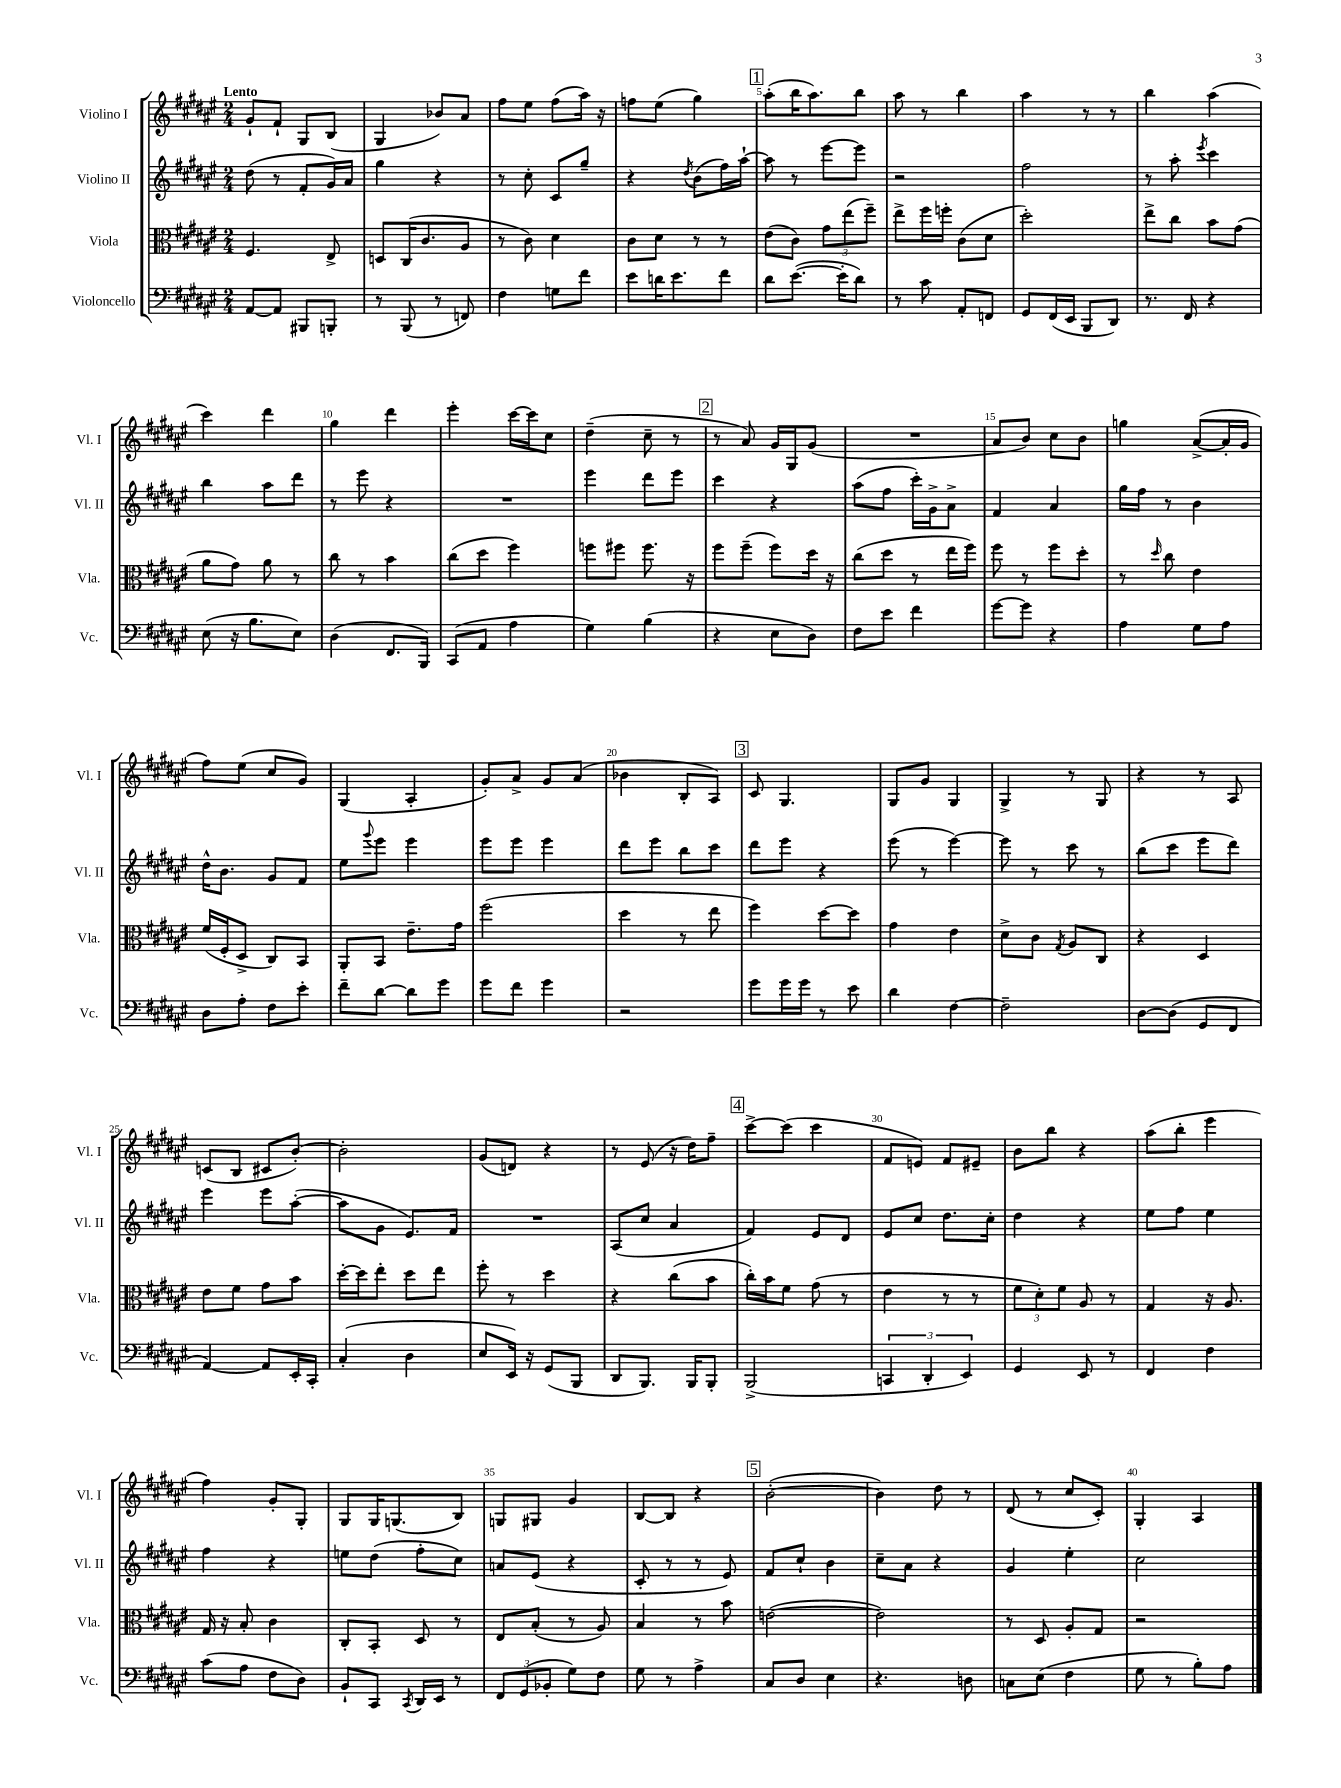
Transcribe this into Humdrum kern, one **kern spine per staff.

**kern	**kern	**kern	**kern
*staff4	*staff3	*staff2	*staff1
*clefF4	*clefC3	*clefG2	*clefG2
*k[f#c#g#d#a#e#]	*k[f#c#g#d#a#e#]	*k[f#c#g#d#a#e#]	*k[f#c#g#d#a#e#]
*M2/4	*M2/4	*M2/4	*M2/4
[8AA#/L	4.F#/	(8dd#\	8g#`/L
8AA#/]J	.	8r	8f#`/J
8BBB#/L	.	8f#'/L	8G#/L
8BBB'/J	8E#^/	16g#/L)	(8B/J
.	.	16a#/JJ	.
=	=	=	=
8r	8D/L	4gg#\	4G#/
(8BBB/	(16C#/K	.	.
.	8.c#/	.	.
8r	.	4r	8b-/L)
8FF/)	8A#/J	.	8a#/J
=	=	=	=
4F#\	8r	8r	8ff#\L
.	8c#\)	8cc#'\	8ee#\J
8G\L	4d#\	8c#/L	(8ff#\L
8f#\J	.	8gg#~/J	16aa#\Jk)
.	.	.	16r
=	=	=	=
8e#\L	8c#\L	4r	8ff\L
16d\K	8d#\J	.	(8ee#\J
8.e#\	.	.	.
.	.	8qdd#/	.
.	8r	(8b\L	4gg#\)
8f#\J	8r	16ff#\L)	.
.	.	[16aa#`\JJ	.
=	=	=	=
8d#\L	(8e#\L	8aa#\]	(8aa#'\L
([8.e#\J	8c#\J)	8r	16bb\K
.	.	.	8.aa#\)
.	12g#\L	[8eee#\L	.
16e#'\]LK	.	.	.
.	(12ee#\	.	.
8d#\J)	.	8eee#\]J	8bb\J
.	12ff#~\J)	.	.
=	=	=	=
8r	8ee#^\L	2r	8aa#\
8c#\	16ff#\L	.	8r
.	16ff'\JJ	.	.
8AA#'/L	(8c#\L	.	4bb\
8FF/J	8d#\J	.	.
=	=	=	=
8GG#/L	2dd#'\)	2ff#\	4aa#\
(16FF#/L	.	.	.
16EE#/JJ	.	.	.
8BBB/L	.	.	8r
8DD#/J)	.	.	8r
=	=	=	=
8.r	8ee#^\L	8r	4bb\
.	8cc#\J	8aa#'\	.
16FF#/	.	.	.
.	.	8qeee#/	.
4r	8b\L	4ccc#\	(4aa#\
.	(8g#\J	.	.
=	=	=	=
(8E#\	8a#\L	4bb\	4ccc#\)
16r	8g#\J)	.	.
8.B\L	.	.	.
.	8a#\	8aa#\L	4ddd#\
8E#\J)	8r	8ddd#\J	.
=	=	=	=
(4D#\	8cc#\	8r	4gg#\
.	8r	8eee#\	.
8.FF#/L	4b\	4r	4ddd#\
16BBB/Jk)	.	.	.
=	=	=	=
(8CC#/L	(8cc#\L	2r	4eee#'\
8AA#/J	8dd#\J	.	.
4A#\	4ff#\)	.	[16ccc#\LL
.	.	.	16ccc#\]J
.	.	.	8cc#\J
=	=	=	=
4G#\)	8ff\L	4eee#\	(4dd#~\
.	8ff#\J	.	.
(4B\	8.ff#\	8ddd#\L	8cc#~\
.	.	8eee#\J	8r
.	16r	.	.
=	=	=	=
4r	8ff#\L	4ccc#\	8r
.	(8ff#~\J	.	8a#/)
8E#\L	8ff#\L)	4r	16g#/LL
.	.	.	16G#/J
8D#\J)	16dd#\Jk	.	(8g#/J
.	16r	.	.
=	=	=	=
8F#\L	(8cc#\L	(8aa#\L	2r
8e#\J	8dd#\J	8ff#\J	.
4f#\	8r	16ccc#'\LL)	.
.	.	16g#^\J	.
.	16ee#\LL	8a#^\J	.
.	16ff#\JJ)	.	.
=	=	=	=
[8g#\L	8ff#\	4f#/	8a#/L
8g#\]J	8r	.	8b/J)
4r	8ff#\L	4a#/	8cc#\L
.	8dd#'\J	.	8b\J
=	=	=	=
4A#\	8r	16gg#\LL	4gg\
.	.	16ff#\JJ	.
.	16qqdd#/	.	.
.	8cc#\	8r	.
8G#\L	4e#\	4b\	([8a#^/L
8A#\J	.	.	16a#'/]L
.	.	.	16g#/JJ
=	=	=	=
8D#\L	(16f#/LL	16dd#^^\LK	8ff#\L)
.	16F#'/J	8.b\J	.
8A#'\J	8D#^/J	.	(8ee#\J
8F#\L	8C#/L)	8g#/L	8cc#/L
8e#'\J	8BB/J	8f#/J	8g#/J)
=	=	=	=
8f#~\L	8AA#'/L	8ee#\L	(4G#/
.	.	8qqggg#/	.
[8d#\J	8BB/J	8eee#\J	.
8d#\]L	8.e#~\L	4eee#\	4A#'/
8g#\J	.	.	.
.	16g#\Jk	.	.
=	=	=	=
8g#\L	(2ff#\	8eee#\L	8g#'/L)
8f#\J	.	8eee#\J	8a#^/J
4g#\	.	4eee#\	8g#/L
.	.	.	(8a#/J
=	=	=	=
2r	4dd#\	8ddd#\L	4b-\
.	.	8eee#\J	.
.	8r	8bb\L	8B'/L
.	8ee#\	8ccc#\J	8A#/J)
=	=	=	=
8g#\L	4ff#\)	8ddd#\L	8c#/
16g#\L	.	8eee#\J	4.G#/
16g#\JJ	.	.	.
8r	[8dd#\L	4r	.
8e#\	8dd#\]J	.	.
=	=	=	=
4d#\	4g#\	(8eee#\	8G#/L
.	.	8r	8g#/J
[4F#\	4e#\	[4eee#\)	4G#/
=	=	=	=
2F#~\]	8d#^\L	8eee#\]	4G#^/
.	8c#\J	8r	.
.	8qG#/	.	.
.	8A#/L	8ccc#\	8r
.	8C#/J	8r	8G#/
=	=	=	=
[8D#\L	4r	(8bb\L	4r
(8D#\]J	.	8ccc#\J	.
8GG#/L	4D#/	8eee#\L	8r
8FF#/J	.	8ddd#\J)	8A#/
=	=	=	=
[4AA#/)	8e#\L	4eee#\	(8c/L
.	8f#\J	.	8B/J
8AA#/]L	8g#\L	8eee#\L	8c#/L
16EE#'/L	8b\J	([8aa#'\J	[8b'/J)
16CC#'/JJ	.	.	.
=	=	=	=
(4C#'/	[16dd#'\LL	8aa#\]L	2b'\]
.	16dd#\]J	.	.
.	8ee#'\J	8g#\J	.
4D#\	8dd#\L	8.e#/L)	.
.	8ee#\J	.	.
.	.	16f#/Jk	.
=	=	=	=
8E#/L	8ff#'\	2r	(8g#/L
16EE#/Jk)	8r	.	8d/J)
16r	.	.	.
(8GG#/L	4dd#\	.	4r
8BBB/J	.	.	.
=	=	=	=
8DD#/L	4r	(8A#/L	8r
8.BBB/J)	.	8cc#/J	(8e#/
.	(8cc#\L	4a#/	16r
16BBB/LK	.	.	16dd#\LK)
8BBB'/J	8b\J	.	8ff#~\J
=	=	=	=
(2BBB^/	16cc#'\LL)	4f#/)	[8ccc#^\L
.	16b\J	.	.
.	8f#\J	.	(8ccc#\]J
.	(8g#\	8e#/L	4ccc#\
.	8r	8d#/J	.
=	=	=	=
6CC/	4e#\	8e#/L	8f#/L
.	.	8cc#/J	8e/J)
6DD#'/	.	.	.
.	8r	8.dd#\L	8f#/L
6EE#/)	.	.	.
.	8r	.	8e#~/J
.	.	16cc#'\Jk	.
=	=	=	=
4GG#/	12f#\L	4dd#\	8b\L
.	12d#'\)	.	.
.	.	.	8bb\J
.	12f#\J	.	.
8EE#/	8A#/	4r	4r
8r	8r	.	.
=	=	=	=
4FF#/	4G#/	8ee#\L	(8aa#\L
.	.	8ff#\J	8bb'\J
4F#\	16r	4ee#\	4eee#\
.	8.A#/	.	.
=	=	=	=
(8c#\L	16G#/	4ff#\	4ff#\)
.	16r	.	.
8A#\J	8B'/	.	.
8F#\L	4c#\	4r	8g#'/L
8D#\J)	.	.	8G#'/J
=	=	=	=
8BB`/L	8C#'/L	8ee\L	8G#/L
8CC#/J	8BB'/J	(8dd#\J	16G#/K
.	.	.	(8.G/
8qCC#/	.	.	.
16DD#/LL	8D#/	8ff#'\L	.
16EE#/JJ	.	.	.
8r	8r	8cc#\J)	8B/J)
=	=	=	=
12FF#/L	8E#/L	8a/L	8G/L
(12GG#/	.	.	.
.	(8B'/J	(8e#/J	8G#/J
12BB-'/J	.	.	.
8G#\L)	8r	4r	4g#/
8F#\J	8A#/)	.	.
=	=	=	=
8G#\	4B/	8c#'/	[8B/L
8r	.	8r	8B/]J
4A#^\	8r	8r	4r
.	8b\	8e#/)	.
=	=	=	=
8C#/L	([2e\	8f#/L	([2b'\
8D#/J	.	8cc#`/J	.
4E#\	.	4b\	.
=	=	=	=
4.r	2e\])	8cc#~\L	4b\])
.	.	8a#\J	.
.	.	4r	8dd#\
8D\	.	.	8r
=	=	=	=
8C\L	8r	4g#/	(8d#/
(8E#\J	8D#/	.	8r
4F#\	8A#'/L	4ee#'\	8cc#/L
.	8G#/J	.	8c#'/J)
=	=	=	=
8G#\	2r	2cc#\	4G#'/
8r	.	.	.
8B'\L)	.	.	4A#/
8A#\J	.	.	.
==	==	==	==
*-	*-	*-	*-
